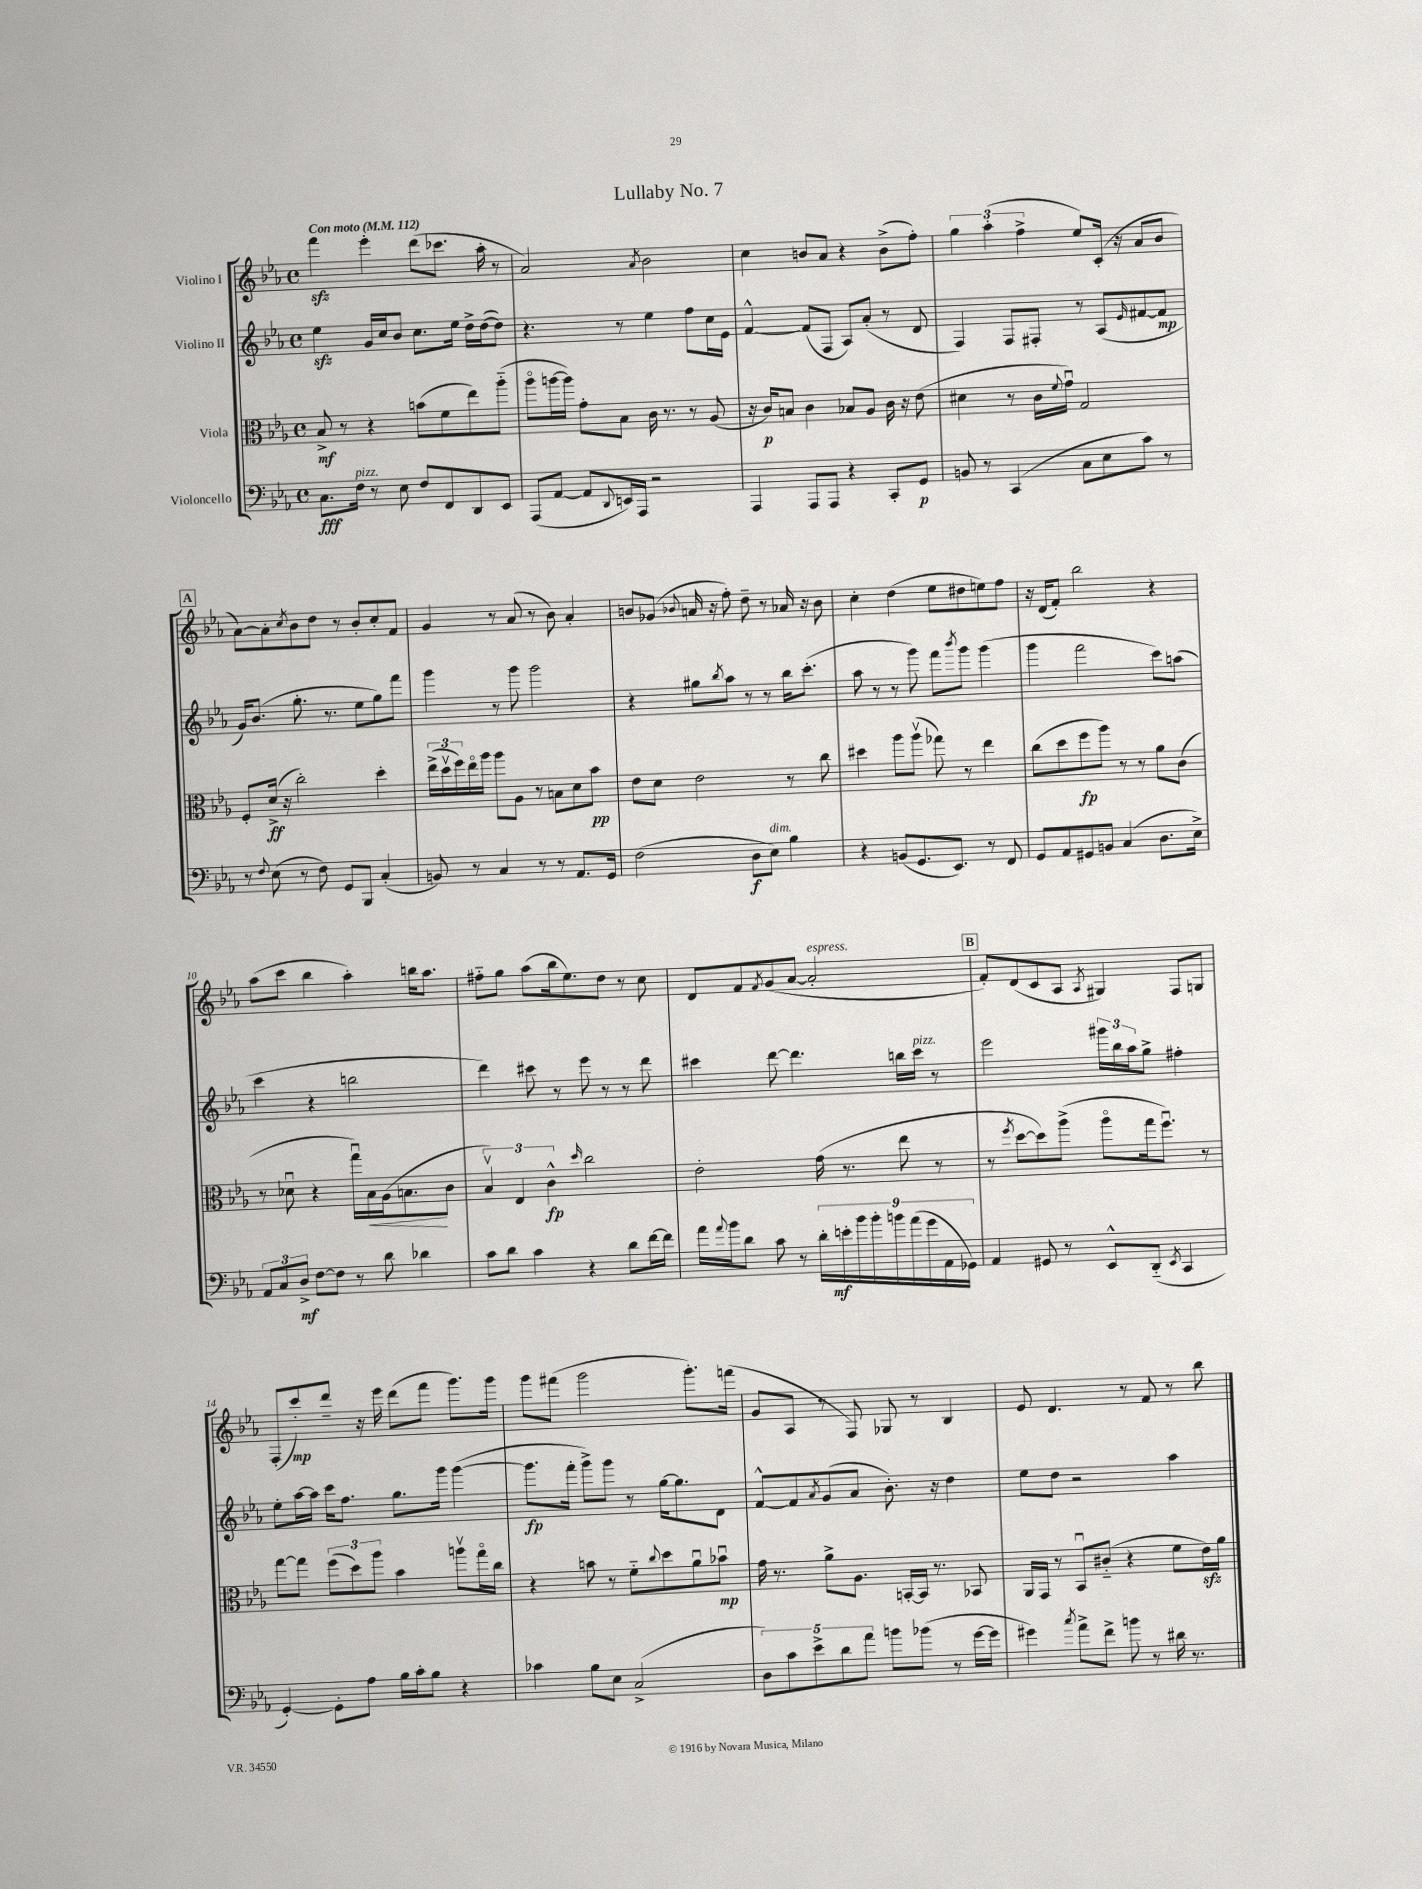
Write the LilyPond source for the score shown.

\header { title = "Lullaby No. 7" }
<<
\new StaffGroup <<
\new Staff = "s0" \with { instrumentName = "Violino I" } {
    \clef treble \key ees \major \defaultTimeSignature \time 4/4 \tempo "Con moto" 4 = 112
    f'''4\sfz ees'''4-. d'''8( ces'''8. aes''16-. r8 |
    aes'2) \acciaccatura { aes'8 } bes'2 |
    c''4 b'8 aes'8 r4 b'8->( f''8-.) |
    \tuplet 3/2 { g''4 aes''4-.( f''4-> } ees''8) c'16-.( r16 aes'8 bes'8 |
    \mark \markup { \box "A" } aes'8~) aes'8-. \acciaccatura { c''8 } bes'8 d''8 r8 bes'8-. c''8-. f'8 |
    g'4 r8 aes'8( r8 bes'8) aes'4-. |
    b'8 ges'8( \appoggiatura { bes'8 } a'16 r16 f''8-.) d''8-- r8 aes'16 r16 bes'8 |
    c''4-. d''4( ees''8 dis''8 e''8) f''8 |
    r16 d'16( f'8-.) bes''2 r4 |
    aes''8( c'''8 bes''4 aes''4-.) b''16 aes''8. |
    fis''8-_ g''8 aes''8( bes''16 ees''8.) d''8 r8 c''8 |
    d'8 f'8 \acciaccatura { f'8 } g'8( aes'8~ aes'2-.^\markup { \italic "espress." } |
    \mark \markup { \box "B" } f'8-.) d'8( c'8 aes8 \acciaccatura { aes8 } gis4) f8 g8 |
    f8-.( c'''8-.\mp) d'''8-- r16 ees'''16 d'''8( f'''8 g'''8.) g'''16 |
    g'''8 fis'''8( g'''2 g'''8.-.) f'''16( |
    g'8 aes8 r8 f8) ges8 r8 bes4 |
    ees'8 d'4. r8 f'8 r8 bes''8 \bar "|." |
}
\new Staff = "s1" \with { instrumentName = "Violino II" } {
    \clef treble \key ees \major \defaultTimeSignature \time 4/4
    ees''4\sfz g'16 c''16 bes'8 c''8. ees''16 d''16-> d''16~( d''8) |
    r4. r8 ees''4 f''8 c''16 ees'16 |
    f'4~-^ f'8( f8 aes8) aes'8-.( r8 d'8 |
    f4) f8 fis8-. r8 aes8( \grace { ees'16 } fis'8~ fis'8\mp |
    \mark \markup { \box "A" } g'16) bes'8.( g''8.-. r8. ees''8 g''8) f'''8 |
    g'''4 r8 g'''8 g'''2 |
    r4 gis''8 \acciaccatura { bes''8 } aes''8 r8 r8 bes''16 c'''8.-.( |
    aes''8 r8 r8 g'''8) f'''8 \acciaccatura { bes'''8 } g'''8 g'''4( |
    g'''4 f'''2 c'''8) a''8( |
    c'''4 r4 b''2 |
    d'''4) cis'''8 r8 ees'''8 r8 r8 d'''8 |
    cis'''4 d'''8~ d'''4. b''16 cis'''16^\markup { \italic "pizz." } r8 |
    \mark \markup { \box "B" } ees'''2 \tuplet 3/2 { gis'''16 bes''16 aes''16 } g''8-> fis''4-. |
    ees''8-. aes''16~ aes''16 c'''16 f''8. g''8. g'''16 g'''4~( |
    g'''8.\fp f'''16-. g'''8->) g'''8 r8 g''16~ g''8. d'8 |
    f'8~-^ f'8 \acciaccatura { aes'8 } g'8( aes'8 bes'8.-.) r16 d''4 |
    ees''8 d''8 r2 aes''4 \bar "|." |
}
\new Staff = "s2" \with { instrumentName = "Viola" } {
    \clef alto \key ees \major \defaultTimeSignature \time 4/4
    bes8->\mf r8 r4 b'8( f'8 ees''8) aes''8-_( |
    aes''8\flageolet a''16~ a''16) g'8-. bes8 c'16 r8. r8 aes8( |
    r16 c'16\p) b8 c'4 bes8 aes8 c'16 r16 ees'8( |
    dis'4 r8 c'16 \appoggiatura { f'8 } g'16\downbow) g2 |
    \mark \markup { \box "A" } f8-. d'16->\ff( r16 c''2-.) d''4-. |
    \tuplet 3/2 { ees''16->( d''16\upbow f''16) } ees''16\flageolet aes''16 aes''8 aes8 r8 b8 d'8 bes'8\pp |
    ees'8 d'8 ees'2 r8 c''8 |
    dis''4 aes''8 aes''8\upbow( ges''8) r8 ees''4 |
    c''8( d''8 f''8\fp aes''8) r8 r8 aes'8 c'8( |
    r8 des'8\downbow r4 g''16\downbow) bes16\< aes16( b8.\! c'8 |
    \tuplet 3/2 { bes4\upbow) ees4 c'4-^\fp } \grace { d''16 } c''2 |
    ees'2-. g'16( r8. ees''8 r8 |
    \mark \markup { \box "B" } r8 \acciaccatura { f''8 } d''8~ d''8) aes''8->( aes''8\flageolet g''16 f''8.\downbow) r8 |
    g''8~ g''8 \tuplet 3/2 { f''8( d''8) aes''8 } bes'4 a''8\upbow g''16\flageolet c''16 |
    r4 b'8 r8 f'8-_ \appoggiatura { c''8 } d''8 aes'8\downbow bes'8\downbow\mp |
    g'16 r8. aes'8-> aes8. b,16~-. b,16 r8. bes,8 |
    aes,16 g,16 r8 bes,8\downbow cis'8-_( r4 f'8 ees'16\sfz) aes'16 \bar "|." |
}
\new Staff = "s3" \with { instrumentName = "Violoncello" } {
    \clef bass \key ees \major \defaultTimeSignature \time 4/4
    c8.\fff f16^\markup { \italic "pizz." } r8 ees8 f8 f,8 d,8 ees,8 |
    aes,,8( aes,8~ aes,8 \appoggiatura { d,8 } e,16) aes,,16 r2 |
    aes,,4 aes,,8 aes,,8 r4 c,8-. g,8\p |
    b,8 r8 c,4( c8 ees8 c'8) r8 |
    \mark \markup { \box "A" } r8 \appoggiatura { f8 } ees8( r8 f8) g,8 bes,,8 c4-.( |
    b,8) r8 c4 r8 r8 aes,8. g,16 |
    f2( d8\f ees8^\markup { \italic "dim." }) bes4 |
    r4 b,8( g,8. ees,8.) r8 f,8 |
    g,8 aes,8 gis,8 b,8 c4( d8. ees16->) |
    \tuplet 3/2 { aes,8 c8 d8->\mf } f8~ f8 r8 d'8 des'4 |
    c'8 d'8 c'4 r4 d'8 f'16~ f'16 |
    aes'16 \appoggiatura { aes'8 } bes'16 d'8 c'8 r8 \tuplet 9/8 { d'16-. e'16-.\mf bes'16 bes'16-. b'16 aes'16( g'16 aes,16 ges,16) } |
    \mark \markup { \box "B" } aes,4 gis,8 r8 ees,8-^ d,8-_( \acciaccatura { ees,8 } c,4 |
    g,4~-.) g,8-. aes8 bes16 c'16-. bes8 r4 |
    ces'4 bes8 ees8 c2->( |
    \tuplet 5/4 { d8) c'8 ees'8-> d'8 aes'8 } b'8 bes'8( r8 g'16~ g'16 |
    gis'4) \acciaccatura { c''8 } aes'8-> f'8-> b'8 r8 dis'16 r8. \bar "|." |
}
>>
>>
